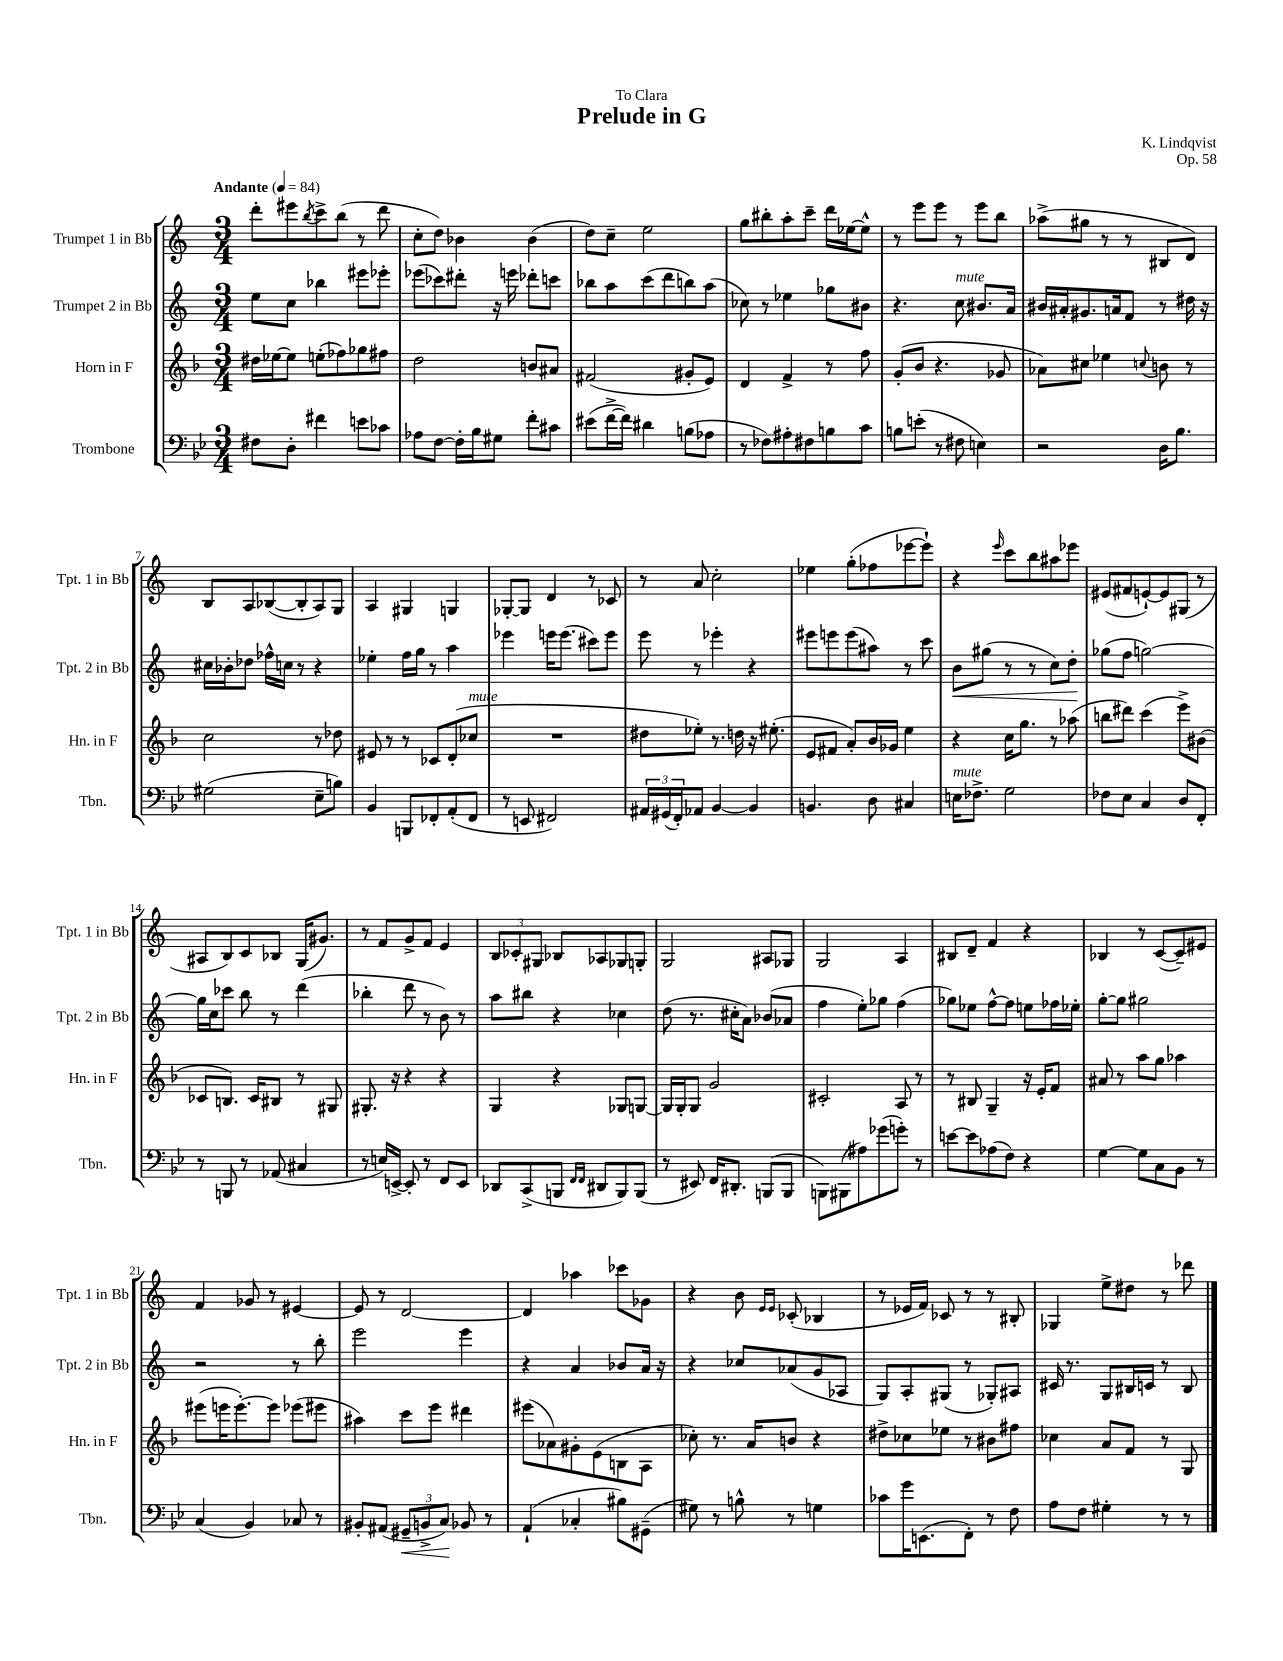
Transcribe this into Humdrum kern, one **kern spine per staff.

**kern	**dynam	**kern	**kern	**dynam	**kern
*part4	*part4	*part3	*part2	*part2	*part1
*staff4	*staff4	*staff3	*staff2	*staff2	*staff1
*I"Trombone	*	*I"Horn in F	*I"Trumpet 2 in Bb	*	*I"Trumpet 1 in Bb
*I'Tbn.	*	*I'Hn. in F	*I'Tpt. 2 in Bb	*	*I'Tpt. 1 in Bb
*clefF4	*	*clefG2	*clefG2	*	*clefG2
*k[b-e-]	*	*k[b-]	*k[]	*	*k[]
*M3/4	*	*M3/4	*M3/4	*	*M3/4
*MM84	*	*MM84	*MM84	*	*MM84
=1	=1	=1	=1	=1	=1
!	!	!	!	!	!LO:TX:a:B:t=Andante
8F#X\L	.	16dd#X\LL	8ee\L	.	8ddd'\L
.	.	[16ee-X\J	.	.	.
8D'\J	.	8ee-\J]	8cc\J	.	8eee#X\
.	.	.	.	.	8qbb/
4f#X\	.	(8een'\L	4bb-X\	.	8ccc^\
.	.	8ff-X\)	.	.	(8bb\J
8en\L	.	8gg-X\	8eee#X\L	.	8r
8c-X\J	.	8ff#X\J	8eee-X'\J	.	8ddd\
=2	=2	=2	=2	=2	=2
8A-X\L	.	2dd\	(8eee-X\L	.	8cc'\L
[8F\J	.	.	8ccc-X\)	.	8dd\J)
16F'\LL]	.	.	8ddd#X'\J	.	4b-X\
16B-\J	.	.	.	.	.
8G#X\J	.	.	16r	.	.
.	.	.	16eeen\	.	.
8f'\L	.	8bn/L	8ddd-X'\L	.	(4b-\
8c#X\J	.	8a#X/J	8cccn\J	.	.
=3	=3	=3	=3	=3	=3
(8e#X\L	.	(2f#X/	8bb-X\L	.	8dd\L)
[16f^\L	.	.	8aa\	.	8cc~\J
16f\JJ])	.	.	.	.	.
4d#X\	.	.	(8ccc\	.	2ee\
.	.	.	8ddd\	.	.
(8Bn\L	.	8g#X'/L	8bbn\)	.	.
8A-X\J	.	8e/J)	(8aa\J	.	.
=4	=4	=4	=4	=4	=4
8r	.	4d/	8cc-X\)	.	8gg\L
8F-X\L)	.	.	8r	.	8bb#X'\
8A#X'\	.	4f^/	4ee-X\	.	8aa'\
8F#X\	.	.	.	.	8ccc~\J
8Bn\	.	8r	8gg-X\L	.	16ddd\LL
.	.	.	.	.	[16ee-X\J
8c\J	.	8ff\	8b#X\J	.	8ee-^^\J]
=5	=5	=5	=5	=5	=5
8Bn\L	.	(8g'/L	4.r	.	8r
(8en'\J	.	8b-/J	.	.	8eee\L
8r	.	4.r	.	.	8eee\J
!	!	!	!LO:TX:a:i:t=mute	!	!
8F#X\	.	.	8cc\	.	8r
4En\)	.	.	8.b#X/L	.	8eee\L
.	.	8g-X/	.	.	8bb\J
.	.	.	16a/Jk	.	.
=6	=6	=6	=6	=6	=6
2r	.	8a-X\L)	16b#X/LL	.	(8aa-X^\L
.	.	.	16a#X'/J	.	.
.	.	8cc#X\J	8.g#X/	.	8gg#X\J
.	.	4ee-X\	.	.	8r
.	.	.	16an/k	.	.
.	.	.	8f/J	.	8r
.	.	8qqccn/	.	.	.
16D\KL	.	8bn\	8r	.	8B#X/L
8.B-\J	.	.	.	.	.
.	.	8r	16dd#X\	.	8d/J)
.	.	.	16r	.	.
!!LO:LB:g=z
=7	=7	=7	=7	=7	=7
(2G#X\	.	2cc\	16cc#X\LL	.	8B/L
.	.	.	16b-X'\J	.	.
.	.	.	8dd-X\J	.	8A/
.	.	.	16ff-X^^\LL	.	([8B-X/
.	.	.	16ccn\JJ	.	.
.	.	.	8r	.	8B-'/]
8E-~\L	.	8r	4r	.	8A/)
8Bn\J)	.	8dd-X\	.	.	8G/J
=8	=8	=8	=8	=8	=8
4BB-/	.	8e#X/	4ee-X'\	.	4A/
.	.	8r	.	.	.
8BBBn/L	.	8r	16ff\LL	.	4G#X/
.	.	.	16gg\JJ	.	.
8FF-X'/	.	8c-X/L	8r	.	.
(8AA'/	.	(8d'/	4aa\	.	4Gn/
!	!	!LO:TX:a:i:t=mute	!	!	!
8FF-/J	.	8cc-X/J	.	.	.
=9	=9	=9	=9	=9	=9
8r	.	2.r	4eee-X\	.	[8G-X'/L
8EEn/	.	.	.	.	8G-/J]
2FF#X/)	.	.	16eeen\KL	.	4d/
.	.	.	(8.eee\J	.	.
.	.	.	8ccc#X\L)	.	8r
.	.	.	8eee\J	.	8c-X/
=10	=10	=10	=10	=10	=10
24AA#X/LL	.	8dd#X\L	8eee\	.	8r
(24GG#X/	.	.	.	.	.
24FF'/J)	.	.	.	.	.
8AA-X/J	.	8ee-X'\J)	8r	.	8a/
[4BB-/	.	8.r	4eee-X'\	.	2cc'\
.	.	16ddn\	.	.	.
4BB-/]	.	16r	4r	.	.
.	.	(8.ee#X'\	.	.	.
=11	=11	=11	=11	=11	=11
4.BBn/	.	8e/L	8eee#X\L	.	4ee-X\
.	.	8f#X/J	8eeen\	.	.
.	.	8a'/L)	(8eee\	.	(8gg'\L
8D\	.	16b-/L	8aa#X\J)	.	8ff-X\
.	.	16g-X/JJ	.	.	.
4C#X/	.	4ee\	8r	.	[8eee-X\
.	.	.	8ccc\	.	8eee-`\J])
=12	=12	=12	=12	=12	=12
!LO:TX:a:i:t=mute	!	!	!	!	!
!	!	!	!	!LO:HP:b	!
16En\KL	.	4r	8b\L	<	4r
8.F-X^\J	.	.	.	.	.
.	.	.	(8gg#X\J	.	.
.	.	.	.	.	16qqeee/
2G\	.	16cc\KL	8r	.	8ccc\L
.	.	8.gg\J	.	.	.
.	.	.	8r	.	8bb\
.	.	8r	8cc\L)	.	8aa#X\
.	.	(8aa-X\	8dd'\J	.	8eee-X\J
.	.	.	.	[	.
=13	=13	=13	=13	=13	=13
8F-X\L	.	8bbn\L	(8gg-X\L	.	(8e#X/L
8E-\J	.	8ddd#X\J)	8ff\J	.	8f#X/
4C/	.	(4ccc\	[2ggn\)	.	[8en`/)
.	.	.	.	.	8e/]
8D/L	.	8eee^\L)	.	.	(8G#X/J
8FF'/J	.	(8b#X\J	.	.	8r
!!LO:LB:g=z
=14	=14	=14	=14	=14	=14
8r	.	8c-X/L	16gg\LL]	.	8A#X/L
.	.	.	16cc\J	.	.
8BBBn/	.	8.Bn/J)	8ccc-X\J	.	8B/)
8r	.	.	8bb\	.	8c/
.	.	16c-/KL	.	.	.
(8AA-X/	.	8B#X/J	8r	.	8B-X/J
4C#X/	.	8r	(4ddd\	.	(16G/KL
.	.	.	.	.	8.g#X/J)
.	.	8G#X/	.	.	.
=15	=15	=15	=15	=15	=15
8r	.	8.G#X'/	4bb-X'\	.	8r
16En/LL)	.	.	.	.	8f/L
[16EEn^/JJ	.	16r	.	.	.
8EE'/]	.	4r	8ddd\	.	8g^/
8r	.	.	8r	.	8f/J
8FF/L	.	4r	8b\)	.	4e/
8EE/J	.	.	8r	.	.
=16	=16	=16	=16	=16	=16
8DD-X/L	.	4G/	8aa\L	.	12B/L
.	.	.	.	.	12c-X'/
(8CC^/	.	.	8bb#X\J	.	.
.	.	.	.	.	12G#X/J
8BBBn/J	.	4r	4r	.	8B-X/L
16qqFF/LL	.	.	.	.	.
16qqFF/JJ	.	.	.	.	.
8DD#X/L	.	.	.	.	8A-X/
8BBB/)	.	8G-X/L	4cc-X\	.	8G-X/
(8BBB/J	.	[8Gn/J	.	.	8Gn'/J
=17	=17	=17	=17	=17	=17
8r	.	16G/LL]	(8dd\	.	2G/
.	.	16G'/J	.	.	.
8EE#X/)	.	8G/J	8.r	.	.
16FF/KL	.	2g/	.	.	.
8.DD#X'/J	.	.	16cc#X'\KL	.	.
.	.	.	8a\J)	.	.
(8BBBn/L	.	.	(8b-X/L	.	8A#X/L
8BBB/J	.	.	8a-X/J	.	8G-X/J
=18	=18	=18	=18	=18	=18
8BBBn\L)	.	2c#X'/	4ff\	.	2G/
(8BBB#X\	.	.	.	.	.
8A#X\)	.	.	8ee'\L)	.	.
(8g-X\	.	.	8gg-X\J	.	.
8gn'\J)	.	8A/	(4ff\	.	4A/
8r	.	8r	.	.	.
=19	=19	=19	=19	=19	=19
[8en\L	.	8r	8gg-X\L)	.	8B#X/L
8e\]	.	8B#X/	8ee-X\J	.	8d~/J
(8A-X\	.	4G~/	[8ff^^\L	.	4f/
8F\J)	.	.	8ff\J]	.	.
4r	.	16r	8een\L	.	4r
.	.	16e'/KL	.	.	.
.	.	8f/J	16ff-X\L	.	.
.	.	.	16ee-X'\JJ	.	.
=20	=20	=20	=20	=20	=20
[4G\	.	8a#X/	[8gg'\L	.	4B-X/
.	.	8r	8gg\J]	.	.
8G\L]	.	8aa\L	2gg#X\	.	8r
8C\	.	8gg\J	.	.	([8c/L
8BB-\J	.	4aa-X\	.	.	8c~/])
8r	.	.	.	.	8e#X/J
!!LO:LB:g=z
=21	=21	=21	=21	=21	=21
(4C/	.	(8eee#X\L	2r	.	4f/
.	.	16eeen\K	.	.	.
.	.	[8.eee'\)	.	.	.
4BB-/)	.	.	.	.	8g-X/
.	.	8eee\J]	.	.	8r
8C-X/	.	(8eee-X\L	8r	.	[4e#X/
8r	.	8eee#X\J	8bb'\	.	.
=22	=22	=22	=22	=22	=22
8BB#X'/L	.	4aa#X\)	2eee\	.	8e#/]
(8AA#X/J	.	.	.	.	8r
!	!LO:HP:b	!	!	!	!
12GG#X~/L	<	8ccc\L	.	.	[2d/
12BBn^/	.	.	.	.	.
.	.	8eee\J	.	.	.
12C/J)	.	.	.	.	.
8BB-X/	[	4ddd#X\	4eee\	.	.
8r	.	.	.	.	.
=23	=23	=23	=23	=23	=23
(4AA`/	.	(8eee#X\L	4r	.	4d/]
.	.	8a-X\)	.	.	.
4C-X'/	.	8g#X'\	4a/	.	4aa-X\
.	.	(8e\	.	.	.
8B#X\L)	.	8Bn\	8b-X/L	.	8ccc-X\L
(8GG#X~\J	.	8A\J	16a/Jk	.	8g-X\J
.	.	.	16r	.	.
=24	=24	=24	=24	=24	=24
8G#X\)	.	8cc-X'\)	4r	.	4r
8r	.	8.r	.	.	.
8Bn^^\	.	.	8cc-X/L	.	8b\
.	.	16a/KL	.	.	.
.	.	.	.	.	16qqe/LL
.	.	.	.	.	16qqe/JJ
8r	.	8bn/J	(8a-X/	.	(8c-X'/
4Gn\	.	4r	8g/	.	4B-X/
.	.	.	8A-X/J	.	.
=25	=25	=25	=25	=25	=25
8c-X\L	.	8dd#X^\L	8G/L)	.	8r
16g\K	.	8cc-X\	8A'/	.	16e-X/LL
(8.EEn\	.	.	.	.	16f/JJ)
.	.	8ee-X\J	(8G#X/J	.	8c-X/
8FF'\J)	.	8r	8r	.	8r
8r	.	8b#X\L	8G-X'/L)	.	8r
8F\	.	8ff#X\J	8A#X/J	.	8B#X'/
=26	=26	=26	=26	=26	=26
8A\L	.	4cc-X\	16c#X/	.	4G-X/
.	.	.	8.r	.	.
8F\J	.	.	.	.	.
4G#X'\	.	8a/L	8G/L	.	8ee^\L
.	.	8f/J	16B#X/L	.	8dd#X\J
.	.	.	16cn/JJ	.	.
8r	.	8r	8r	.	8r
8r	.	8G/	8B#/	.	8ddd-X\
==	==	==	==	==	==
*-	*-	*-	*-	*-	*-
